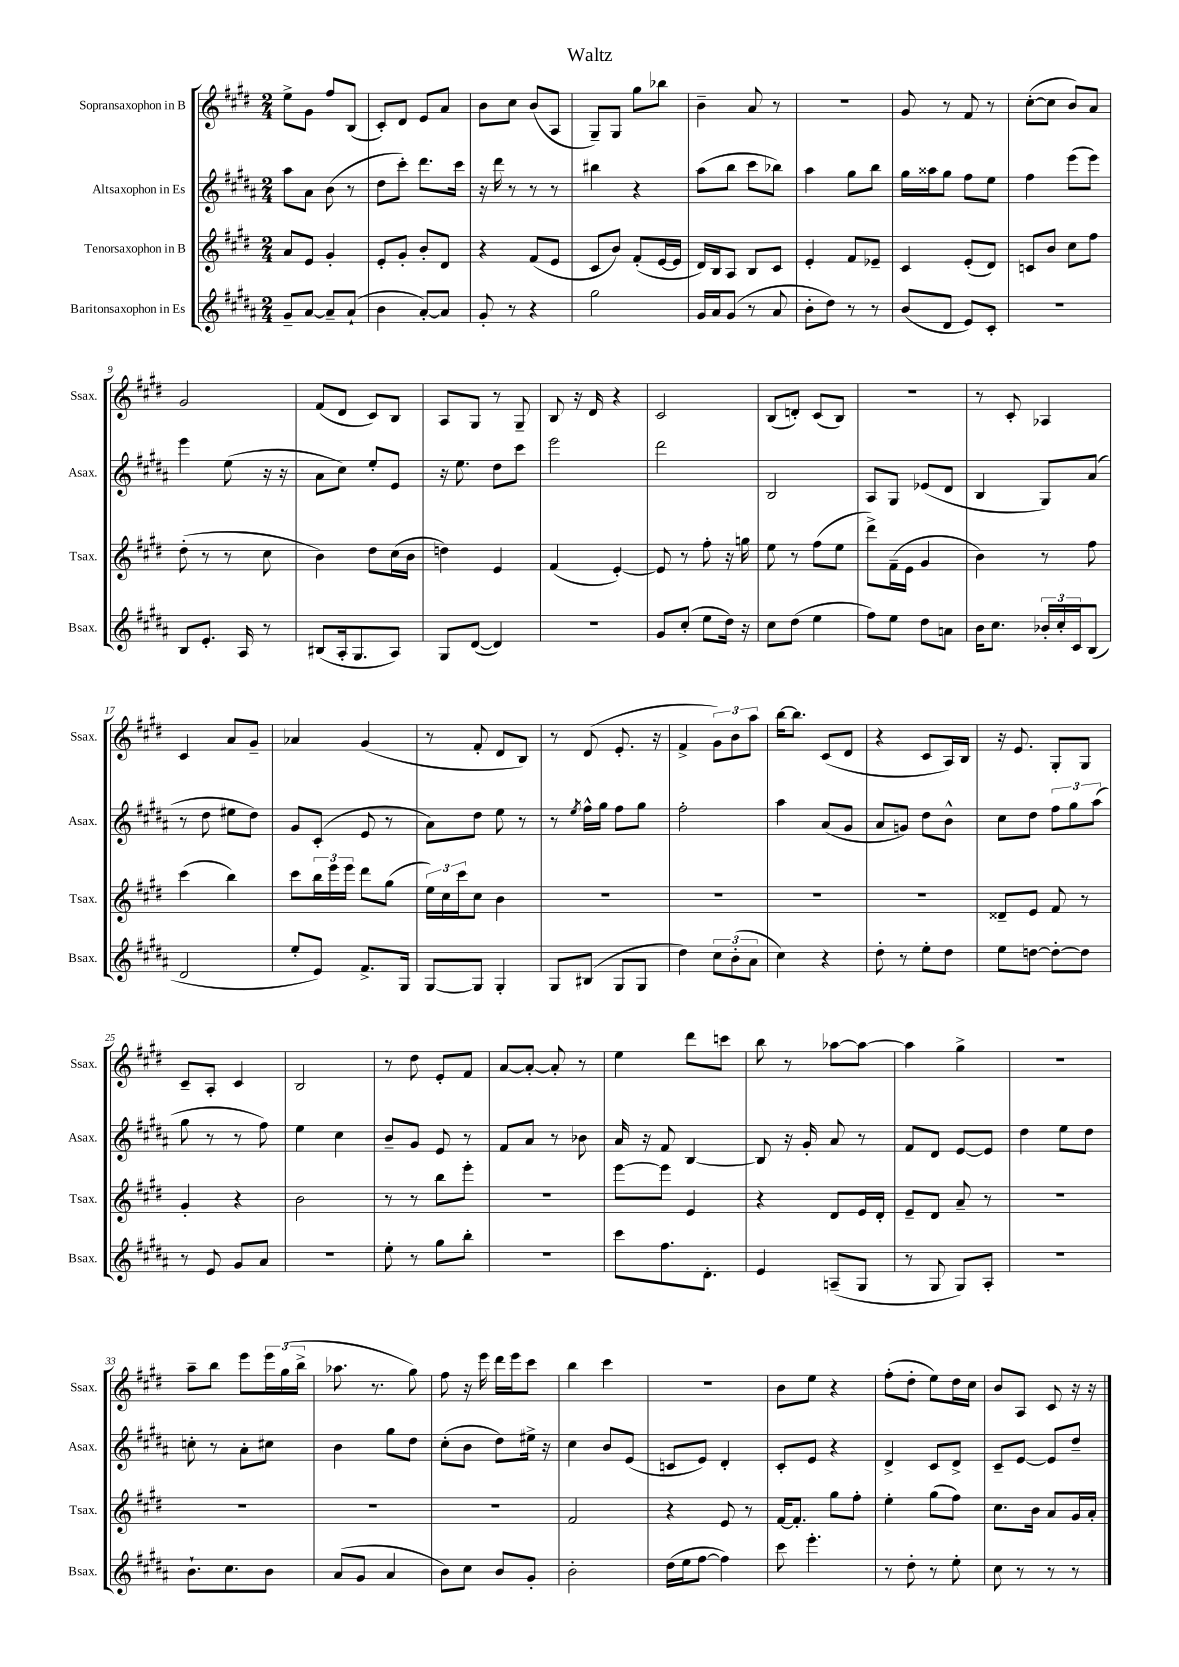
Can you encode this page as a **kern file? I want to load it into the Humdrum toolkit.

**kern	**kern	**kern	**kern
*part4	*part3	*part2	*part1
*staff4	*staff3	*staff2	*staff1
*I"Baritonsaxophon in Es	*I"Tenorsaxophon in B	*I"Altsaxophon in Es	*I"Sopransaxophon in B
*I'Bsax.	*I'Tsax.	*I'Asax.	*I'Ssax.
*clefG2	*clefG2	*clefG2	*clefG2
*k[f#c#g#d#a#]	*k[f#c#g#d#]	*k[f#c#g#d#a#]	*k[f#c#g#d#]
*M2/4	*M2/4	*M2/4	*M2/4
=1	=1	=1	=1
8g#~/L	8a/L	8aa#\L	8ee^\L
[8a#/J	8e/J	8a#\J	8g#\J
8a#~/L]	4g#'/	(8b\	8ff#/L
(8a#`/J	.	8r	(8B/J
=2	=2	=2	=2
4b\	8e'/L	8dd#\L	8c#'/L)
.	8g#'/J	8ccc#'\J)	8d#/J
[8a#'/L)	8b'/L	8.ddd#\L	8e/L
8a#/J]	8d#/J	.	8a/J
.	.	16ccc#\Jk	.
=3	=3	=3	=3
8g#'/	4r	16r	8b\L
.	.	16ddd#\	.
8r	.	8r	8cc#\J
4r	(8f#/L	8r	(8b/L
.	8e/J	8r	8A/J
=4	=4	=4	=4
2gg#\	8c#/L	4bb#X\	8G#~/L)
.	8b/J)	.	8G#/J
.	(8f#'/L	4r	8gg#\L
.	[16e/L	.	8bb-X\J
.	16e/JJ]	.	.
=5	=5	=5	=5
16g#/LL	16d#/LL)	(8aa#\L	4b~\
16a#/J	16B/J	.	.
(8g#/J	8A/J	8bb\J	.
8r	8B/L	8ccc#\L	8a/
8a#/	8c#/J	8bb-X\J)	8r
=6	=6	=6	=6
8b'\L	4e'/	4aa#\	2r
8dd#\J)	.	.	.
8r	8f#/L	8gg#\L	.
8r	8e-X~/J	8bb\J	.
=7	=7	=7	=7
(8b/L	4c#/	16gg#\LL	8g#/
.	.	16aa##X\J	.
8d#/J	.	8gg#\J	8r
8e/L)	(8e'/L	8ff#\L	8f#/
8c#'/J	8d#/J)	8ee\J	8r
=8	=8	=8	=8
2r	8cn/L	4ff#\	([8cc#'\L
.	8b/J	.	8cc#\J]
.	8cc#\L	(8eee\L	8b/L)
.	8ff#\J	8eee\J)	8a/J
!!LO:LB:g=z
=9	=9	=9	=9
8B/L	(8dd#'\	4eee\	2g#/
8.e'/J	8r	.	.
.	8r	(8ee\	.
16A#/	.	.	.
8r	8cc#\	16r	.
.	.	16r	.
=10	=10	=10	=10
(8B#X/L	4b\)	8a#\L	(8f#/L
16A#'/k	.	8cc#\J)	8d#/J
8.G#/	.	.	.
.	8dd#\L	8ee'/L	8c#/L)
8A#/J)	(16cc#\L	8e/J	8B/J
.	16b\JJ	.	.
=11	=11	=11	=11
8G#/L	4ddn\)	16r	8A/L
.	.	8.ee\	.
([8d#/J	.	.	8G#/J
4d#/])	4e/	8dd#\L	8r
.	.	8ccc#\J	8G#~/
=12	=12	=12	=12
2r	(4f#/	2eee\	8B/
.	.	.	16r
.	.	.	16d#/
.	[4e'/)	.	4r
=13	=13	=13	=13
8g#/L	8e/]	2ddd#\	2c#/
(8cc#'/J	8r	.	.
8ee\L	8ff#'\	.	.
16dd#\Jk)	16r	.	.
16r	16ggn\	.	.
=14	=14	=14	=14
8cc#\L	8ee\	2B/	(8B/L
(8dd#\J	8r	.	8dn'/J)
4ee\	(8ff#\L	.	(8c#/L
.	8ee\J	.	8B/J)
=15	=15	=15	=15
8ff#\L)	8ddd#^\L)	8A#/L	2r
8ee\J	(16f#~\L	8G#/J	.
.	16e\JJ	.	.
8dd#\L	4g#/	(8e-X/L	.
8an\J	.	8d#/J	.
=16	=16	=16	=16
16b\KL	4b\)	4B/	8r
8.cc#\J	.	.	.
.	.	.	8c#'/
24b-X'/LL	8r	8G#/L)	4A-X/
24cc#'/	.	.	.
24c#/J	.	.	.
(8B/J	8ff#\	(8a#/J	.
!!LO:LB:g=z
=17	=17	=17	=17
2d#/	(4ccc#\	8r	4c#/
.	.	8dd#\	.
.	4bb\)	8ee#X\L	8a/L
.	.	8dd#\J)	8g#~/J
=18	=18	=18	=18
8ee'/L	8ccc#\L	8g#/L	4a-X/
8e/J)	24bb\L	(8c#'/J	.
.	24eee\	.	.
.	24eee\JJ	.	.
8.f#^/L	8ddd#\L	8e/	(4g#/
.	(8gg#\J	8r	.
16G#/Jk	.	.	.
=19	=19	=19	=19
[8G#/L	24ee\LL)	8a#\L)	8r
.	24cc#\	.	.
.	24ccc#\J	.	.
8G#/J]	8cc#\J	8dd#\J	8f#'/
4G#'/	4b\	8ee\	8d#/L
.	.	8r	8B/J)
=20	=20	=20	=20
8G#/L	2r	8r	8r
.	.	8qee/	.
(8B#X/J	.	16ff#^^\LL	(8d#/
.	.	16gg#\JJ	.
8G#/L	.	8ff#\L	8.e'/
8G#/J	.	8gg#\J	.
.	.	.	16r
=21	=21	=21	=21
4dd#\)	2r	2ff#'\	4f#^/
12cc#\L	.	.	12g#\L)
(12b'\	.	.	12b\
12a#\J	.	.	12aa\J
=22	=22	=22	=22
4cc#\)	2r	4aa#\	[16bb\KL
.	.	.	8.bb\J]
4r	.	(8a#/L	(8c#/L
.	.	8g#/J	8d#/J
=23	=23	=23	=23
8dd#'\	2r	8a#/L	4r
8r	.	8gn/J)	.
8ee'\L	.	8dd#\L	8c#/L
8dd#\J	.	8b^^\J	16A/L)
.	.	.	16B/JJ
=24	=24	=24	=24
8ee\L	8d##X~/L	8cc#\L	16r
.	.	.	8.e/
[8ddn\J	8e/J	8dd#\J	.
8dd'\L_	8f#/	12ff#\L	8G#'/L
.	.	12gg#\	.
8dd\J]	8r	.	8G#/J
.	.	(12aa#\J	.
!!LO:LB:g=z
=25	=25	=25	=25
8r	4g#'/	8gg#\	8c#~/L
8e/	.	8r	8A'/J
8g#/L	4r	8r	4c#/
8a#/J	.	8ff#\)	.
=26	=26	=26	=26
2r	2b\	4ee\	2B/
.	.	4cc#\	.
=27	=27	=27	=27
8ee'\	8r	8b~/L	8r
8r	8r	8g#/J	8dd#\
8gg#\L	8bb\L	8e/	8e'/L
8bb'\J	8eee'\J	8r	8f#/J
=28	=28	=28	=28
2r	2r	8f#/L	[8a/L
.	.	8a#/J	8a'/J_
.	.	8r	8a'/]
.	.	8b-X\	8r
=29	=29	=29	=29
8ccc#\L	[8eee\L	16a#/	4ee\
.	.	16r	.
8.ff#\	8eee\J]	8f#/	.
.	4e/	[4B/	8ddd#\L
8.d#'\J	.	.	.
.	.	.	8cccn\J
=30	=30	=30	=30
4e/	4r	8B/]	8bb\
.	.	16r	8r
.	.	16g#'/	.
(8An~/L	8d#/L	8a#/	[8aa-X\L
8G#/J	16e/L	8r	8aa-\J_
.	16d#'/JJ	.	.
=31	=31	=31	=31
8r	8e~/L	8f#/L	4aa-\]
8G#/	8d#/J	8d#/J	.
8G#/L)	8a~/	[8e/L	4gg#^\
8A#'/J	8r	8e/J]	.
=32	=32	=32	=32
2r	2r	4dd#\	2r
.	.	8ee\L	.
.	.	8dd#\J	.
!!LO:LB:g=z
=33	=33	=33	=33
8.b`\L	2r	8ccn'\	8aa~\L
.	.	8r	8bb\J
8.cc#\	.	.	.
.	.	8a#'\L	8eee\L
8b\J	.	8cc#X\J	24eee\L
.	.	.	(24gg#\
.	.	.	24bb^\JJ
=34	=34	=34	=34
(8a#/L	2r	4b\	8.aa-X\
8g#/J	.	.	.
.	.	.	8.r
4a#/	.	8gg#\L	.
.	.	8dd#\J	8gg#\)
=35	=35	=35	=35
8b\L)	2r	(8cc#'\L	8ff#\
8cc#\J	.	8b\J	16r
.	.	.	16eee\
8b/L	.	8dd#\L)	16ddd#\LL
.	.	.	16eee\J
8g#'/J	.	16ee#X^\Jk	8ccc#\J
.	.	16r	.
=36	=36	=36	=36
2b'\	2f#/	4cc#\	4bb\
.	.	8b/L	4ccc#\
.	.	(8e/J	.
=37	=37	=37	=37
(16dd#\LL	4r	8cn/L	2r
16ee\J	.	.	.
[8ff#\J	.	8e/J)	.
4ff#\])	8e/	4d#'/	.
.	8r	.	.
=38	=38	=38	=38
8ccc#\	[16f#/KL	8c#'/L	8b\L
.	8.f#'/J]	.	.
4.eee'\	.	8e/J	8ee\J
.	8gg#\L	4r	4r
.	8ff#'\J	.	.
=39	=39	=39	=39
8r	4ee'\	4d#^/	(8ff#'\L
8dd#'\	.	.	8dd#'\J
8r	(8gg#\L	8c#/L	8ee\L)
8ee'\	8ff#\J)	8d#^/J	16dd#\L
.	.	.	16cc#\JJ
=40	=40	=40	=40
8cc#\	8.cc#\L	8c#~/L	8b/L
8r	.	[8e/J	8A/J
.	16b\Jk	.	.
8r	8a/L	8e/L]	8c#/
8r	16g#/L	8dd#~/J	16r
.	16a'/JJ	.	16r
==	==	==	==
*-	*-	*-	*-
